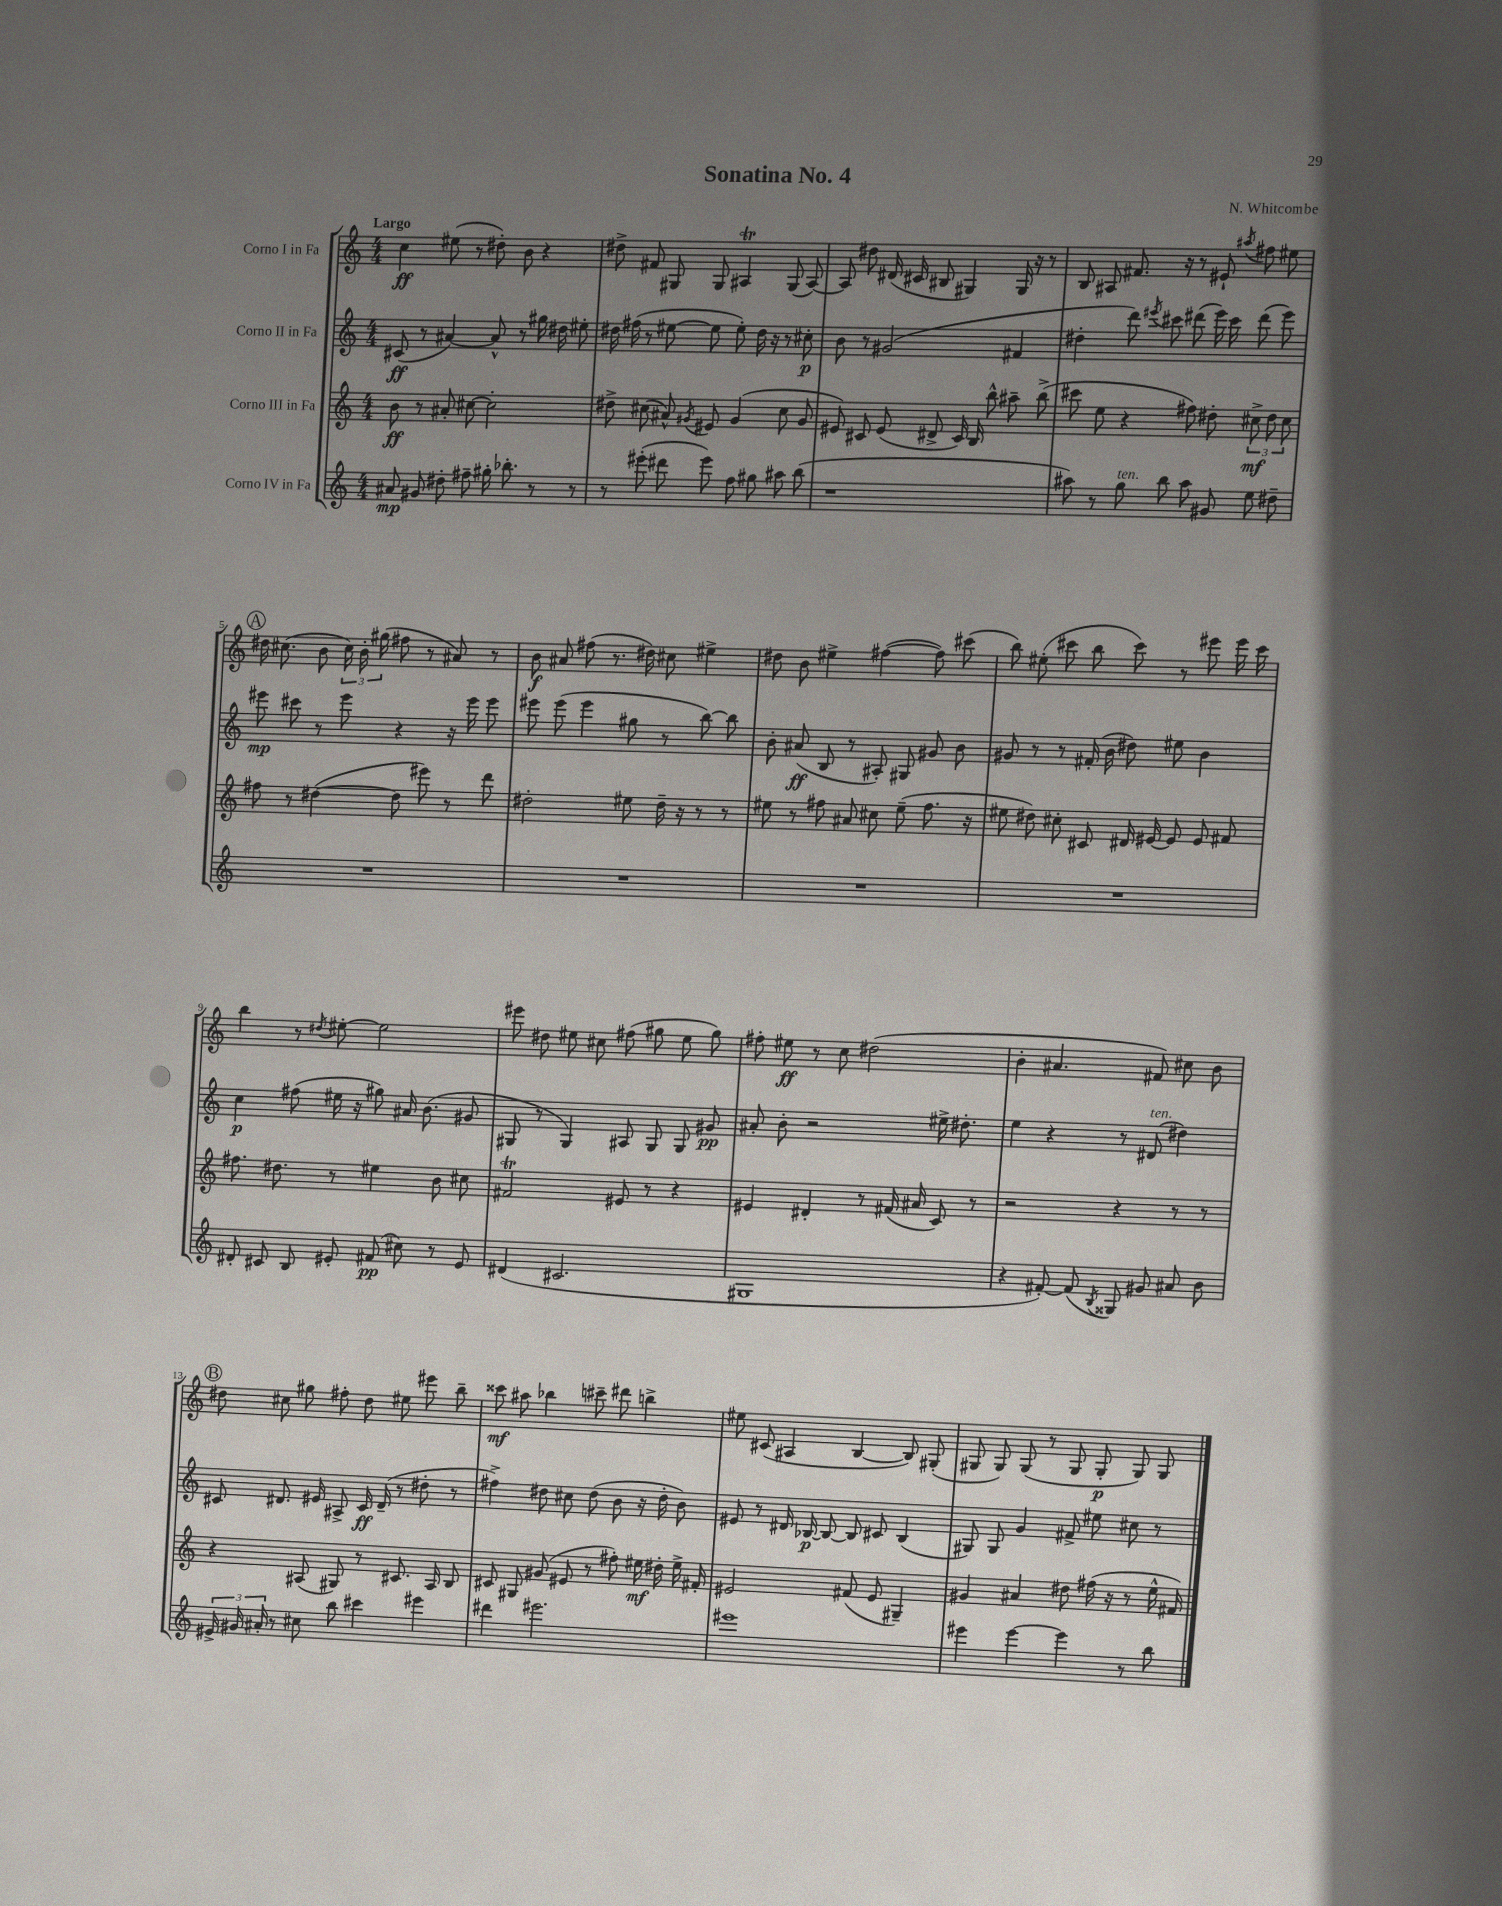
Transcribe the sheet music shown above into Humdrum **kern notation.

**kern	**dynam	**kern	**dynam	**kern	**dynam	**kern	**dynam
*part4	*part4	*part3	*part3	*part2	*part2	*part1	*part1
*staff4	*staff4	*staff3	*staff3	*staff2	*staff2	*staff1	*staff1
*I"Corno IV in Fa	*	*I"Corno III in Fa	*	*I"Corno II in Fa	*	*I"Corno I in Fa	*
*clefG2	*	*clefG2	*	*clefG2	*	*clefG2	*
*k[]	*	*k[]	*	*k[]	*	*k[]	*
*M4/4	*	*M4/4	*	*M4/4	*	*M4/4	*
=1	=1	=1	=1	=1	=1	=1	=1
!	!	!	!	!	!	!LO:TX:a:B:t=Largo	!
8a#X/	mp	8b\	ff	(8c#X/	ff	4cc\	ff
8g#X/	.	8r	.	8r	.	.	.
8dd#X'\	.	8a#X'/	.	[4a#X/)	.	(8ee#X\	.
8ff#X~\	.	[8cc#X\	.	.	.	8r	.
16gg#X'\	.	2cc#'\]	.	8a#^^/]	.	8dd#X'\)	.
8.bb-X'\	.	.	.	.	.	.	.
.	.	.	.	8r	.	8b\	.
8r	.	.	.	16gg#X\	.	4r	.
.	.	.	.	16dd#X\	.	.	.
8r	.	.	.	8ee#X'\	.	.	.
=2	=2	=2	=2	=2	=2	=2	=2
8r	.	8dd#X^\	.	16dd#X\	.	8dd#X^\	.
.	.	.	.	(16ff#X\	.	.	.
(8eee#X'\	.	(8cc#X\	.	8r	.	8f#X/	.
8ddd#X\	.	8a#X^^/)	.	[8ee#X\	.	8G#X/	.
.	.	8qg#X/	.	.	.	.	.
8eee#\)	.	8e#X/	.	8ee#\]	.	8G#/	.
8ff\	.	(4g#/	.	8ee#'\)	.	4A#Xt/	.
8gg#X\	.	.	.	16dd#\	.	.	.
.	.	.	.	16r	.	.	.
8aa#X\	.	8cc#\	.	8r	.	(8G#/	.
(8bb\	.	8g#/	.	8cc#X'\	p	[8A#/)	.
=3	=3	=3	=3	=3	=3	=3	=3
1r	.	8e#X/)	.	8b\	.	8A#/]	.
.	.	8c#X/	.	8r	.	8dd#X\	.
.	.	(8e#/	.	(2g#X/	.	(16d#X/	.
.	.	.	.	.	.	16c#X/	.
.	.	8d#X^/	.	.	.	8B#X/	.
.	.	16c#/)	.	.	.	4G#X/)	.
.	.	16B/	.	.	.	.	.
.	.	8bb^^\	.	.	.	.	.
.	.	8aa#X~\	.	4f#X/	.	16G#/	.
.	.	.	.	.	.	16r	.
.	.	(8bb^\	.	.	.	8r	.
=4	=4	=4	=4	=4	=4	=4	=4
8aa#X\)	.	8ccc#X\	.	4dd#X'\	.	8B/	.
8r	.	8ee\	.	.	.	8A#X/	.
!LO:TX:a:i:t=ten.	!	!	!	!	!	!	!
8gg\	.	4r	.	8ddd\)	.	8.f#X/	.
.	.	.	.	8qeee#X/	.	.	.
8bb\	.	.	.	8ccc#X\	.	.	.
.	.	.	.	.	.	16r	.
8aa#\	.	8ff#X\)	.	(8ddd#X\	.	8r	.
8g#X/	.	8dd#X'\	.	16eee#\)	.	8e#X`/	.
.	.	.	.	16ccc#\	.	.	.
.	.	.	.	.	.	8qaa#X/	.
8ee\	.	12cc#X^\	mf	(8ddd#\	.	8ff#X\	.
.	.	12dd#\	.	.	.	.	.
8dd#X~\	.	.	.	8eee#\)	.	8ee#X\	.
.	.	12cc#\	.	.	.	.	.
!!LO:LB:g=z
!!LO:REH:place=s1:t=A
=5	=5	=5	=5	=5	=5	=5	=5
1r	.	8ff#X\	.	8eee#X\	mp	16dd#X\	.
.	.	.	.	.	.	(8.cc#X\	.
.	.	8r	.	8ccc#X\	.	.	.
.	.	([4dd#X\	.	8r	.	8b\	.
.	.	.	.	8eee#\	.	24cc#\)	.
.	.	.	.	.	.	24b'\	.
.	.	.	.	.	.	(24gg#X\	.
.	.	8dd#\]	.	4r	.	8ff#X\	.
.	.	8eee#X\)	.	.	.	8r	.
.	.	8r	.	16r	.	8a#X/)	.
.	.	.	.	16eee#\	.	.	.
.	.	8ddd\	.	8eee#\	.	8r	.
=6	=6	=6	=6	=6	=6	=6	=6
1r	.	2dd#X'\	.	8eee#X\	.	8b\	f
.	.	.	.	(8eee#\	.	8a#X/	.
.	.	.	.	4eee#\	.	(8ff#X\	.
.	.	.	.	.	.	8.r	.
.	.	8ee#X\	.	8gg#X\	.	.	.
.	.	.	.	.	.	16dd#X\)	.
.	.	16dd#~\	.	8r	.	8cc#X\	.
.	.	16r	.	.	.	.	.
.	.	8r	.	[8bb\)	.	4ee#X^\	.
.	.	8r	.	8bb\]	.	.	.
=7	=7	=7	=7	=7	=7	=7	=7
1r	.	8ee#X\	.	8b'\	.	8dd#X\	.
.	.	8r	.	(8a#X/	ff	8b\	.
.	.	8ff#X\	.	8B/	.	4ee#X^\	.
.	.	8a#X/	.	8r	.	.	.
.	.	8cc#X\	.	8A#X'/)	.	([4ff#X\	.
.	.	(8ee#~\	.	8G#X/	.	.	.
.	.	8.ff#\	.	8g#X/	.	8ff#\])	.
.	.	.	.	8b\	.	(8ccc#X\	.
.	.	16r	.	.	.	.	.
=8	=8	=8	=8	=8	=8	=8	=8
1r	.	8ee#X\	.	8g#X/	.	8bb\)	.
.	.	8dd#X\)	.	8r	.	(8ee#X'\	.
.	.	8cc#X'\	.	8r	.	8ccc#X\	.
.	.	8c#X/	.	(16f#X'/	.	8bb\	.
.	.	.	.	16b\	.	.	.
.	.	16d#X/	.	8dd#X\)	.	8ccc#\)	.
.	.	[16e#X/	.	.	.	.	.
.	.	8e#/]	.	8ee#X\	.	8r	.
.	.	8e#/	.	4b\	.	8eee#X\	.
.	.	8f#X/	.	.	.	16eee#\	.
.	.	.	.	.	.	16ccc#\	.
!!LO:LB:g=z
=9	=9	=9	=9	=9	=9	=9	=9
8d#X'/	.	8.ff#X\	.	4cc\	p	4bb\	.
8c#X/	.	.	.	.	.	.	.
.	.	8.dd#X\	.	.	.	.	.
8B/	.	.	.	(8ff#X\	.	8r	.
.	.	.	.	.	.	8qdd#X/	.
8e#X'/	.	8r	.	16ee#X\	.	[8ee#X'\	.
.	.	.	.	16r	.	.	.
(8f#X/	pp	4ee#X\	.	8gg#X\)	.	2ee#\]	.
8cc#X\)	.	.	.	16a#X/	.	.	.
.	.	.	.	(8.b\	.	.	.
8r	.	8b\	.	.	.	.	.
8e#/	.	8cc#X\	.	8g#X/	.	.	.
=10	=10	=10	=10	=10	=10	=10	=10
(4d#X/	.	2f#Xt/	.	8G#X/	.	8eee#X\	.
.	.	.	.	8r	.	8dd#X\	.
2.c#X/	.	.	.	4G#/)	.	8ee#X\	.
.	.	.	.	.	.	8cc#X\	.
.	.	8e#X/	.	8A#X/	.	(8ff#X\	.
.	.	8r	.	8G#/	.	8gg#X\	.
.	.	4r	.	8G#/	.	8ee#\	.
.	.	.	.	8g#X/	pp	8gg#\)	.
=11	=11	=11	=11	=11	=11	=11	=11
1G#X	.	4e#X/	.	8a#X'/	.	8ff#X'\	.
.	.	.	.	8b'\	.	8ee#X\	ff
.	.	4d#X'/	.	2r	.	8r	.
.	.	.	.	.	.	8cc\	.
.	.	8r	.	.	.	(2dd#X\	.
.	.	(16f#X/	.	.	.	.	.
.	.	16a#X/	.	.	.	.	.
.	.	8c/)	.	16ee#X^\	.	.	.
.	.	.	.	8.dd#X'\	.	.	.
.	.	8r	.	.	.	.	.
=12	=12	=12	=12	=12	=12	=12	=12
4r	.	2r	.	4ee\	.	4b'\	.
[8f#X'/)	.	.	.	4r	.	4.a#X/	.
(8f#/]	.	.	.	.	.	.	.
8qB/	.	.	.	.	.	.	.
8G##X/)	.	4r	.	8r	.	.	.
!	!	!	!	!LO:TX:a:i:t=ten.	!	!	!
8g#X/	.	.	.	(8d#X/	.	8f#X/)	.
8a#X/	.	8r	.	4dd#X\)	.	8cc#X\	.
8b\	.	8r	.	.	.	8b\	.
!!LO:LB:g=z
!!LO:REH:place=s1:t=B
=13	=13	=13	=13	=13	=13	=13	=13
24e#X^/	.	4r	.	8c#X/	.	8dd#X\	.
24g#X/	.	.	.	.	.	.	.
24a#X'/	.	.	.	.	.	.	.
8r	.	.	.	8.d#X/	.	8cc#X\	.
8cc#X\	.	(8A#X/	.	.	.	8gg#X\	.
.	.	.	.	16e#X/	.	.	.
8bb\	.	8G#X/)	.	8A#X^/	.	8ff#X'\	.
4ccc#X\	.	8r	.	16c#/	ff	8dd#\	.
.	.	.	.	(16d#~/	.	.	.
.	.	8.c#X/	.	8r	.	8ee#X\	.
4eee#X\	.	.	.	8dd#X'\	.	8eee#X\	.
.	.	16A#/	.	.	.	.	.
.	.	8B/	.	8r	.	8bb~\	.
=14	=14	=14	=14	=14	=14	=14	=14
4ddd#X\	.	8c#X/	.	4ff#X^\)	.	8ccc##X\	mf
.	.	8G#X/	.	.	.	8aa#X\	.
2.eee#X\	.	(8g#X/	.	8dd#X\	.	4bb-X\	.
.	.	8e#X/	.	8cc#X\	.	.	.
.	.	8r	.	(8dd#\	.	8ccc#X~\	.
.	.	8ff#X'\)	.	8b\	.	8ddd#X\	.
.	.	16ee#X\	mf	16r	.	4bbn^\	.
.	.	16dd#X'\	.	16dd#'\	.	.	.
.	.	16ee#^\	.	8b\)	.	.	.
.	.	16f#X'/	.	.	.	.	.
=15	=15	=15	=15	=15	=15	=15	=15
1eee#X	.	2e#X/	.	8e#X/	.	8ee#X\	.
.	.	.	.	8r	.	(8c#X/	.
.	.	.	.	16d#X/	.	4A#X/	.
.	.	.	.	[16B-X/	p	.	.
.	.	.	.	8B-/_	.	.	.
.	.	(8f#X/	.	8B-/]	.	[4B/	.
.	.	8e#/	.	8c#X/	.	.	.
.	.	4G#X~/)	.	(4B-/	.	8B/])	.
.	.	.	.	.	.	(8G#X'/	.
=16	=16	=16	=16	=16	=16	=16	=16
4eee#X\	.	4g#X/	.	8G#X/)	.	8G#X/	.
.	.	.	.	8G#/	.	8G#/)	.
[4eee#\	.	4a#X/	.	4g/	.	(8G#/	.
.	.	.	.	.	.	8r	.
4eee#\]	.	8dd#X\	.	8f#X^/	.	8G#/	.
.	.	(16ff#X\	.	8ee#X\	.	8G#'/	p
.	.	16r	.	.	.	.	.
8r	.	8r	.	8cc#X\	.	8G#/)	.
8bb\	.	16ee^^\	.	8r	.	8G#/	.
.	.	16f#X/)	.	.	.	.	.
==	==	==	==	==	==	==	==
*-	*-	*-	*-	*-	*-	*-	*-
